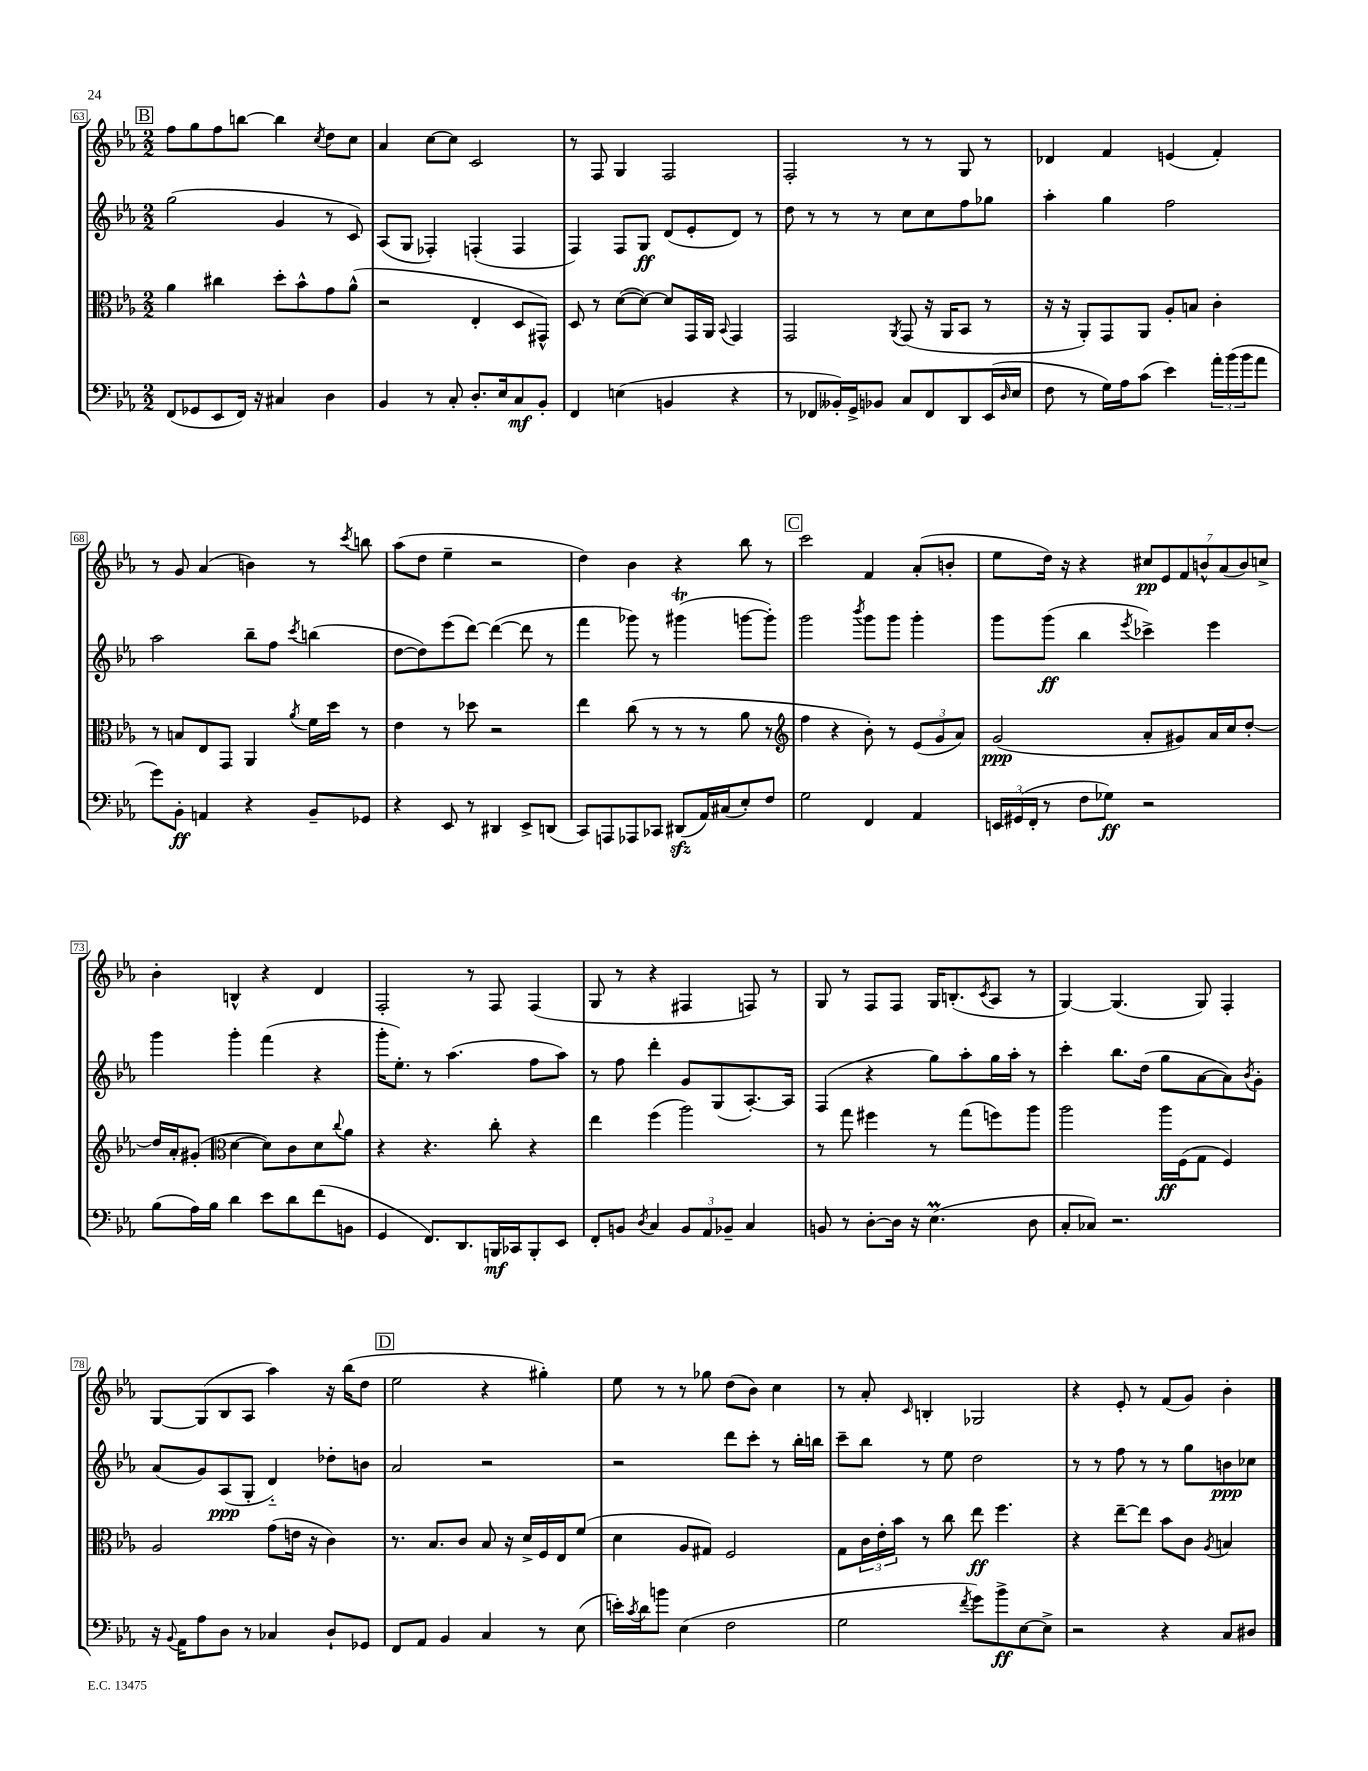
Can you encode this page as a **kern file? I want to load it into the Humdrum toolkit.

**kern	**kern	**kern	**kern
*staff4	*staff3	*staff2	*staff1
*clefF4	*clefC3	*clefG2	*clefG2
*k[b-e-a-]	*k[b-e-a-]	*k[b-e-a-]	*k[b-e-a-]
*M2/2	*M2/2	*M2/2	*M2/2
(8FF	4a-	(2gg	8ff
8GG-	.	.	8gg
8EE-	4cc#	.	8ff
16FF)	.	.	[8bb
16r	.	.	.
4C#	8dd'	4g	4bb]
.	8b-^^	.	.
.	.	.	8qcc
4D	8g	8r	8dd
.	(8a-^^	8c)	8cc
=	=	=	=
4BB-	2r	(8A-	4a-
.	.	8G	.
8r	.	4F-')	[8cc
8C'	.	.	8cc]
8.D'	4E-'	(4F'	2c
16E-	.	.	.
8C	8D	4F	.
8BB-'	8GG#^^)	.	.
=	=	=	=
4FF	8D	4F)	8r
.	8r	.	8F
(4E	([8d	8F	4G
.	8d_)	8G	.
4BB	8d]	(8d	2F
.	16GG	8e-'	.
.	16AA-	.	.
.	8qqBB-	.	.
4r	4GG	8d)	.
.	.	8r	.
=	=	=	=
8r	2GG	8dd	2F'
8FF-	.	8r	.
16BB--')	.	8r	.
16GG^	.	.	.
8BB-	.	8r	.
.	8qAA-	.	.
8C	(8GG	8cc	8r
8FF-	16r	8cc	8r
.	16AA-	.	.
8DD	8BB-	8ff	8G
(16EE-	8r	8gg-	8r
16qqD	.	.	.
16E-	.	.	.
=	=	=	=
8F	16r	4aa-'	4d-
.	16r	.	.
8r	8AA-')	.	.
16G)	8GG	4gg	4f
16A-	.	.	.
(8c	8AA-	.	.
4e-)	8A-'	2ff	(4e
.	8B	.	.
24a-'	4c'	.	4f')
(24b-	.	.	.
24b-	.	.	.
8a-	.	.	.
=	=	=	=
8g)	8r	2aa-	8r
8BB-'	8B	.	8g
4AA	8E-	.	(4a-
.	8GG	.	.
4r	4AA-	8bb-~	4b)
.	.	8ff	.
.	8qa-	8qccc	.
8BB-~	16f	(4bb	8r
.	16dd	.	.
.	.	.	8qccc
8GG-	8r	.	8bb
=	=	=	=
4r	4e-	[8dd	(8aa-
.	.	8dd])	8dd
8EE-	8r	(8eee-	4ee-~
8r	8dd-	[8ddd)	.
4DD#	2r	(4ddd_	2r
8EE-^	.	8ddd]	.
(8DD	.	8r	.
=	=	=	=
8CC)	4ee-	4fff	4dd)
8AAA	.	.	.
8AAA-	(8cc	8ggg-)	4b-
8CC-	8r	8r	.
(8DD#	8r	(4ggg#	4r
16AA-)	8r	.	.
(16C#	.	.	.
8E-')	8a-	[8ggg	8bb-
8F	8r	8ggg'])	8r
=	=	=	=
*	*clefG2	*	*
2G	4ff	2ggg	2ccc
.	4r	.	.
.	.	8qbbb-	.
4FF	8b-')	8ggg	4f
.	8r	8ggg	.
4AA-	(12e-	4ggg'	(8a-'
.	12g	.	.
.	.	.	8b'
.	12a-)	.	.
=	=	=	=
24EE	(2g	8ggg	8ee-
(24GG#	.	.	.
24FF'	.	.	.
8r	.	(8ggg	16dd)
.	.	.	16r
8F	.	4bb-	4r
8G-)	.	.	.
.	.	8qeee-	.
2r	8a-'	4ccc-^)	14cc#
.	.	.	14e-
.	8g#)	.	.
.	.	.	14f
.	.	.	14b^^
.	16a-	4eee-	.
.	.	.	(14a-
.	16cc	.	.
.	.	.	14b)
.	[8dd'	.	.
.	.	.	14cc^
=	=	=	=
(8B-	16dd]	4ggg	4b-'
.	16a-'	.	.
16A-)	(8g#'	.	.
16B-	.	.	.
*	*clefC3	*	*
4d	[4d	4ggg'	4B^^
8e-	8d])	(4fff	4r
8d	8c	.	.
(8f	8d	4r	4d
.	8qqcc	.	.
8BB	8a-	.	.
=	=	=	=
4GG	4r	16ggg'	2F'
.	.	8.ee-')	.
8.FF)	4.r	8r	.
.	.	(4.aa-	.
8.DD	.	.	.
.	.	.	8r
16BBB	8cc'	.	8F
16CC-	.	.	.
8BBB'	4r	8ff	(4F
8EE-	.	8aa-)	.
=	=	=	=
8FF'	4ee-	8r	8G
8BB	.	8ff	8r
8qD	.	.	.
4C	(4ff	4ddd'	4r
12BB	2aa-)	8g	4F#
12AA-	.	.	.
.	.	(8G	.
12BB-~	.	.	.
4C	.	[8.A-')	8F)
.	.	.	8r
.	.	16A-]	.
=	=	=	=
8BB	8r	(4F	8G
8r	8gg	.	8r
[8D'	4ff#	4r	8F
16D]	.	.	8F
16r	.	.	.
(4.E-	8r	8gg)	16G
.	.	.	(8.B'
.	(8gg	8aa-'	.
.	.	.	8qc
.	8ff)	16gg	8A-
.	.	16aa-'	.
8D	8aa-	8r	8r
=	=	=	=
8C'	2aa-	4ccc'	[4G)
8C-)	.	.	.
2.r	.	8.bb-	(4.G]
.	.	(16dd	.
.	16aa-	8gg	.
.	(16F	.	.
.	8G	[8a-	8G)
.	4F)	8a-])	4F'
.	.	8qb-	.
.	.	8g'	.
=	=	=	=
16r	2A-	(8a-	[8G
8qqBB-	.	.	.
16AA-	.	.	.
8A-	.	8g)	(8G]
8D	.	(8A-	8B-
8r	.	8G'	8A-
4C-	(8g	4d'~)	4aa-)
.	16e	.	.
.	16r	.	.
8D`	4c)	8dd-'	16r
.	.	.	(16bb-
8GG-	.	8b	8dd
=	=	=	=
8FF	8.r	2a-	2ee-
8AA-	.	.	.
.	8.B-	.	.
4BB-	.	.	.
.	8c	.	.
4C	8B-	2r	4r
.	16r	.	.
.	16d^	.	.
8r	16F	.	4gg#')
.	16E-	.	.
(8E-	(8f	.	.
=	=	=	=
16e')	4d	2r	8ee-
8qc	.	.	.
16d	.	.	.
8b	.	.	8r
(4E-	8A-	.	8r
.	8G#)	.	8gg-
2F	2F	8ddd	(8dd
.	.	8ccc'	8b-)
.	.	8r	4cc
.	.	16bb-'	.
.	.	16bb	.
=	=	=	=
2G	8G	8ccc~	8r
.	24c	8bb-	8a-'
.	24e-'	.	.
.	24b-	.	.
.	.	.	16qqc
.	8r	8r	4B'
.	8cc	8ee-	.
8qf	.	.	.
8g)	8ee-	2dd	2G-
8b-^	4.ff	.	.
[8E-	.	.	.
8E-^]	.	.	.
=	=	=	=
2r	4r	8r	4r
.	.	8r	.
.	[8ee-~	8ff	8e-'
.	8ee-]	8r	8r
4r	8b-	8r	(8f
.	8c	8gg	8g)
.	8qA-	.	.
8C	4B	8b	4b-'
8D#	.	8cc-	.
==	==	==	==
*-	*-	*-	*-
